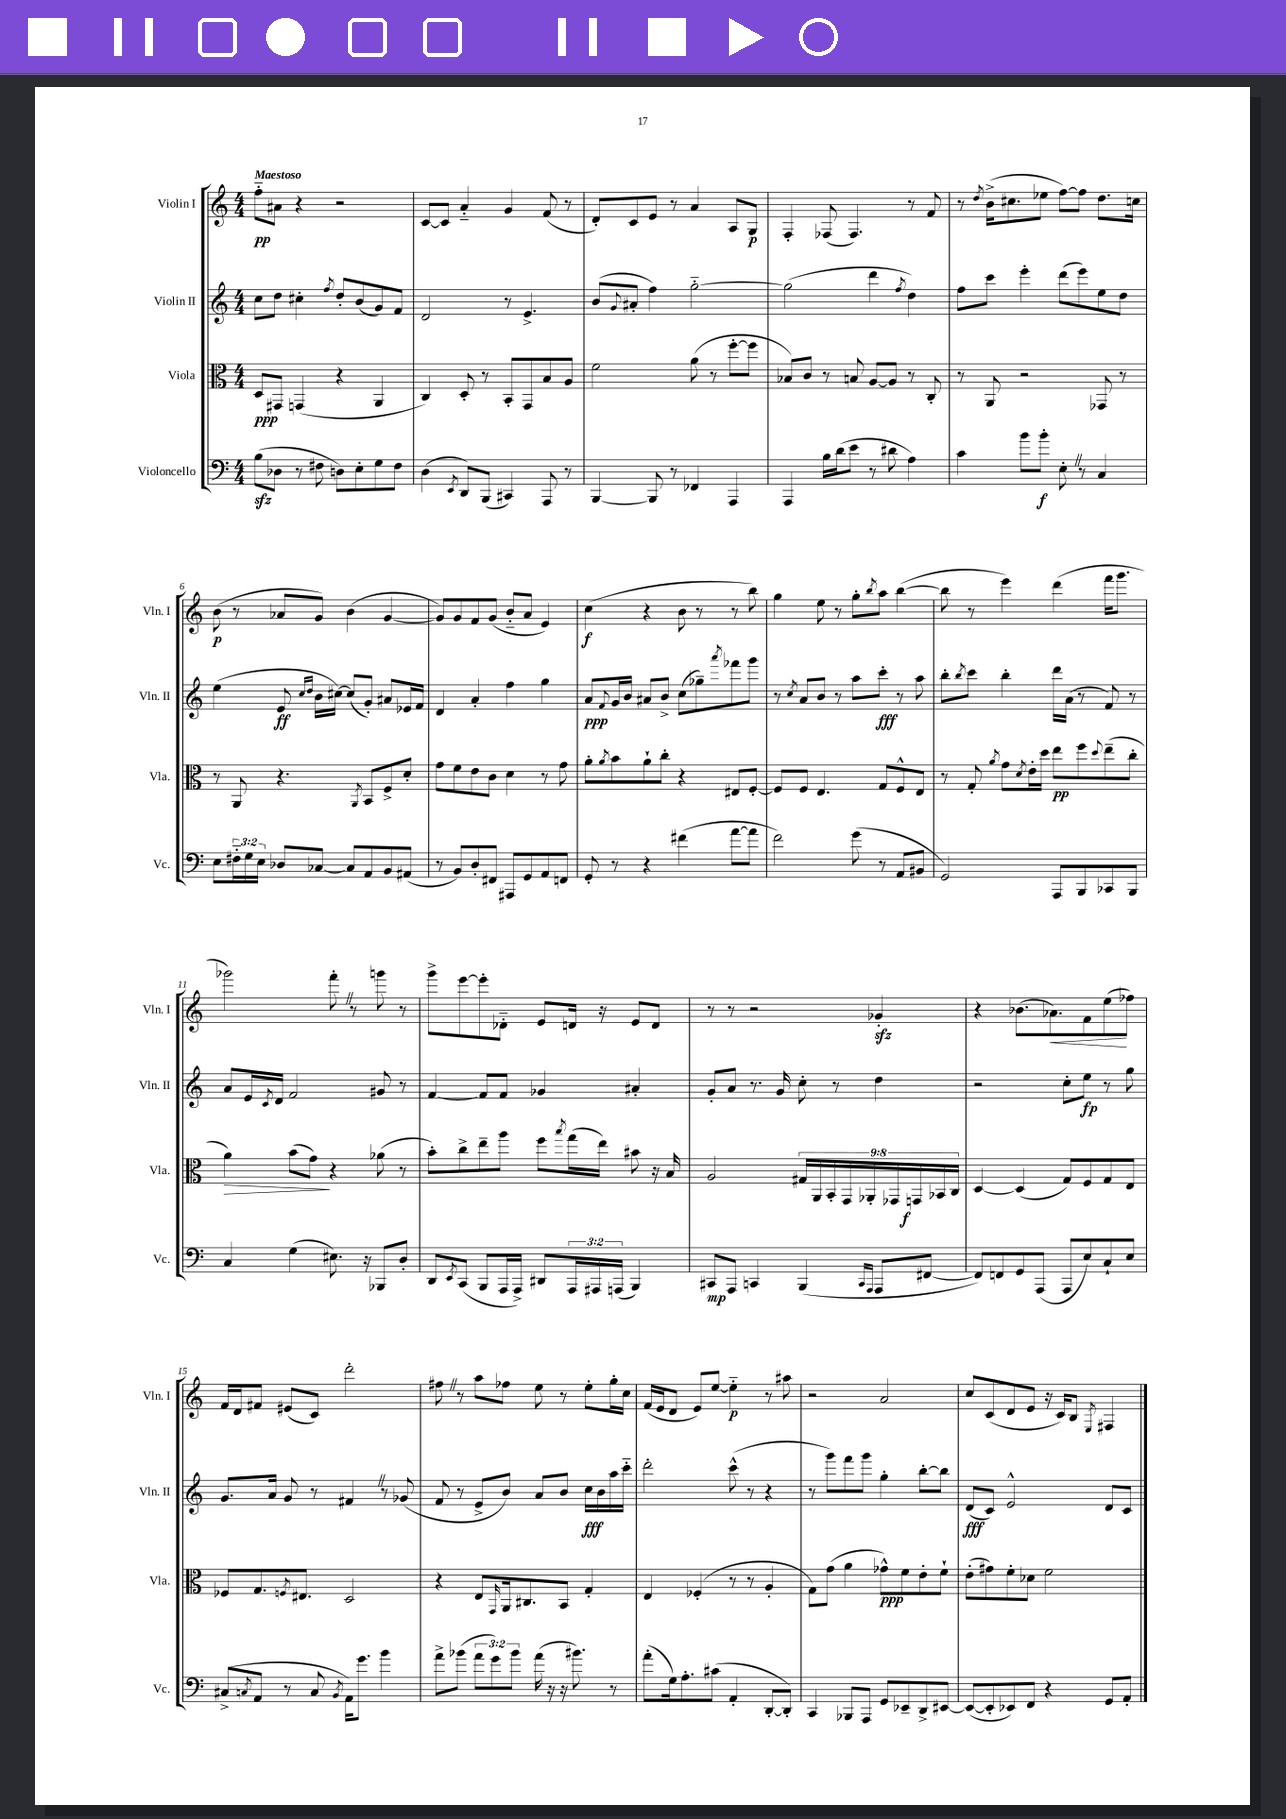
<<
\new StaffGroup <<
\new Staff = "s0" \with { instrumentName = "Violin I" shortInstrumentName = "Vln. I" } {
    \clef treble \key c \major \numericTimeSignature \time 4/4 \tempo "Maestoso"
    f''8-_\pp ais'8 r4 r2 |
    c'8~ c'8 a'4-_ g'4 f'8( r8 |
    d'8-.) c'8 e'8 r8 a'4 a8 g8\p |
    f4-. fes8( fes4.) r8 f'8 |
    r8 \acciaccatura { d''8 } b'16->( cis''8. ees''8 f''8~) f''8 d''8. c''16 |
    b'8\p( r8 aes'8 g'8) b'4( g'4~ |
    g'8) g'8 f'8 g'8( b'8-_ a'8 e'4) |
    c''4\f( r4 b'8 r8 r8 b''8) |
    g''4 e''8 r8 g''8-. \acciaccatura { b''8 } a''8 b''4~( |
    b''8 r8 e'''4) d'''4( f'''16 g'''8. |
    ges'''2) f'''8-. \once \override BreathingSign.text = \markup { \musicglyph "scripts.caesura.straight" } \breathe r8 g'''8 r8 |
    g'''8-> e'''8~ e'''8-. des'8-_ e'8 d'16 r16 e'8 d'8 |
    r8 r8 r2 ges'4-.\sfz |
    r4 bes'8.( aes'8.\<) f'8 e''8\!( fes''8) |
    f'16 d'16 fis'8 eis'8( c'8) d'''2-. |
    fis''8 \once \override BreathingSign.text = \markup { \musicglyph "scripts.caesura.straight" } \breathe r8 a''8 fes''8 e''8 r8 e''8-. g''16-. c''16 |
    f'16( e'16 d'8 e'8) e''8~ e''4-_\p r8 ais''8 |
    r2 a'2 |
    c''8 c'8( d'8 e'8 r16 c'16) b8 \acciaccatura { e8 } fis4 \bar "|." |
}
\new Staff = "s1" \with { instrumentName = "Violin II" shortInstrumentName = "Vln. II" } {
    \clef treble \key c \major \numericTimeSignature \time 4/4
    c''8 d''8 cis''4-. \acciaccatura { f''8 } d''8-. b'8( g'8) f'8 |
    d'2 r8 e'4.-> |
    b'8( \appoggiatura { g'8 } ais'8-. f''4) g''2~-_ |
    g''2( d'''4 \acciaccatura { f''8 } d''4) |
    f''8 c'''8 e'''4-. d'''8( e'''8) e''8 d''8 |
    e''4( e'8\ff \grace { c''16 d''16 } b'16 cis''16~) cis''8( g'8-.) ais'8 ees'16 f'16 |
    d'4 a'4-. f''4 g''4 |
    a'8\ppp \appoggiatura { f'8 } g'16 b'16 ais'8 b'8-> c''8( ges''8--) \acciaccatura { a'''8 } fes'''8 g'''8 |
    r8 \acciaccatura { c''8 } a'8 b'8 r8 a''8 c'''8-.\fff r8 a''8 |
    b''8-. \acciaccatura { b''8 } c'''8 b''4-. d'''16 a'16( r8 f'8) r8 |
    a'8 e'16 \acciaccatura { c'8 } d'16 f'2 gis'8 r8 |
    f'4~ f'8 f'8 ges'4 ais'4-. |
    g'8-. a'8 r8. g'16 c''8-. r8 d''4 |
    r2 c''8-. e''8\fp r8 g''8 |
    g'8. a'16 g'8 r8 fis'4 \once \override BreathingSign.text = \markup { \musicglyph "scripts.caesura.straight" } \breathe r8 ges'8( |
    f'8 r8 e'8-> b'8) a'8 b'8 c''16\fff b'16 a''16 c'''16-_ |
    d'''2-. c'''8-^( r8 r4 |
    r8 g'''8) f'''8 g'''8 g''4-. b''8~-. b''8 |
    d'8\fff( c'8) e'2-^ d'8 c'8 \bar "|." |
}
\new Staff = "s2" \with { instrumentName = "Viola" shortInstrumentName = "Vla." } {
    \clef alto \key c \major \numericTimeSignature \time 4/4 \override Staff.TupletNumber.text = #tuplet-number::calc-fraction-text
    d8\ppp gis,8 g,4( r4 a,4 |
    c4) d8-. r8 b,8-. g,8 b8 a8 |
    f'2 a'8( r8 f''8~-. f''8 |
    bes8) c'8 r8 b8 a8~ a8 r8 c8-. |
    r8 a,8 r2 ges,8 r8 |
    r8 a,8 r4. \acciaccatura { a,8 } b,8 f8-> d'8-. |
    g'8 f'8 e'8 c'8 d'4 r8 g'8 |
    a'8-. \acciaccatura { a'8 } b'8 a'8-! c''8-. r4 eis8 f8~-. |
    f8 f8 e4. g8 f8-^ e8 |
    r8 g8-. \acciaccatura { a'8 } g'8 \acciaccatura { d'8 } e'16-. d''16 e''8\pp f''8 \appoggiatura { d''8 } e''8--( c''8-. |
    a'4\>) b'8( g'8\!) r4 aes'8( r8 |
    b'8-.) c''8-> e''8-- a''8 f''8 \acciaccatura { b''8 } g''16( e''16) bis'8 r16 b16 |
    a2 \tuplet 9/8 { gis16 a,16 b,16-. g,16 aes,16-. ges,16 g,16\f bes,16 c16 } |
    d4~ d4( g8) f8 g8 e8 |
    fes8 g8. \acciaccatura { f8 } eis8. d2 |
    r4 e8 \grace { g,16 } a,16 cis8. b,8 g4-. |
    e4 fes4-.( r8 r8 a4-. |
    g8) g'8( a'4 ges'8-^\ppp) f'8 e'8-. f'8-! |
    e'8-.( gis'8) f'8-. des'8 f'2 \bar "|." |
}
\new Staff = "s3" \with { instrumentName = "Violoncello" shortInstrumentName = "Vc." } {
    \clef bass \key c \major \numericTimeSignature \time 4/4 \override Staff.TupletNumber.text = #tuplet-number::calc-fraction-text
    b8\sfz( des8 r8 fis8 d8) e8-. g8 fis8 |
    d4( \acciaccatura { e,8 } d,8) b,,8( cis,4) a,,8 r8 |
    b,,4~ b,,8 r8 fes,4 a,,4 |
    a,,4 b16 d'16( e'8 r8 dis'8 a4) |
    c'4 b'8 b'8-.\f e8-. \once \override BreathingSign.text = \markup { \musicglyph "scripts.caesura.straight" } \breathe r8 c4 |
    e8 \tuplet 3/2 { fis16-_ g16 e16 } des8 ces8~ ces8 a,8 b,8 ais,8( |
    r8 b,8) d8-. fis,8 ais,,8 g,8 a,8 f,8 |
    g,8-. r8 r4 fis'4( a'8~ a'8 |
    f'2) g'8( r8 a,8 bis,8 |
    g,2) a,,8 b,,8 ces,8 b,,8 |
    c4 g4( eis8.) r16 bes,,8 d8-. |
    d,8 \acciaccatura { e,8 } c,8( b,,8 a,,16 a,,16->) dis,8 \tuplet 3/2 { a,,16 ais,,16 a,,16( } b,,4) |
    cis,8\mp a,,8 c,4 b,,4( \grace { c,16 a,,16 } a,,8 fis,8~ |
    fis,8) f,8 g,8 a,,8( a,,8 e8) c8-! e8 |
    cis8->( \acciaccatura { c8 } a,8 r8 c8 \acciaccatura { b,8 } a,16) g'8. b'4 |
    a'8-> bes'8( \tuplet 3/2 { a'8 g'8) bes'8 } a'16( r16 r16 bis'8.) r8 |
    a'8-.( g16) a8.-. cis'8( a,4-. d,8~-. d,8-.) |
    c,4 bes,,8 a,,8 g,8 ees,8-- d,8-> eis,8~ |
    eis,8~( eis,8-. ees,8) f,8 r4 g,8 a,8-. \bar "|." |
}
>>
>>
